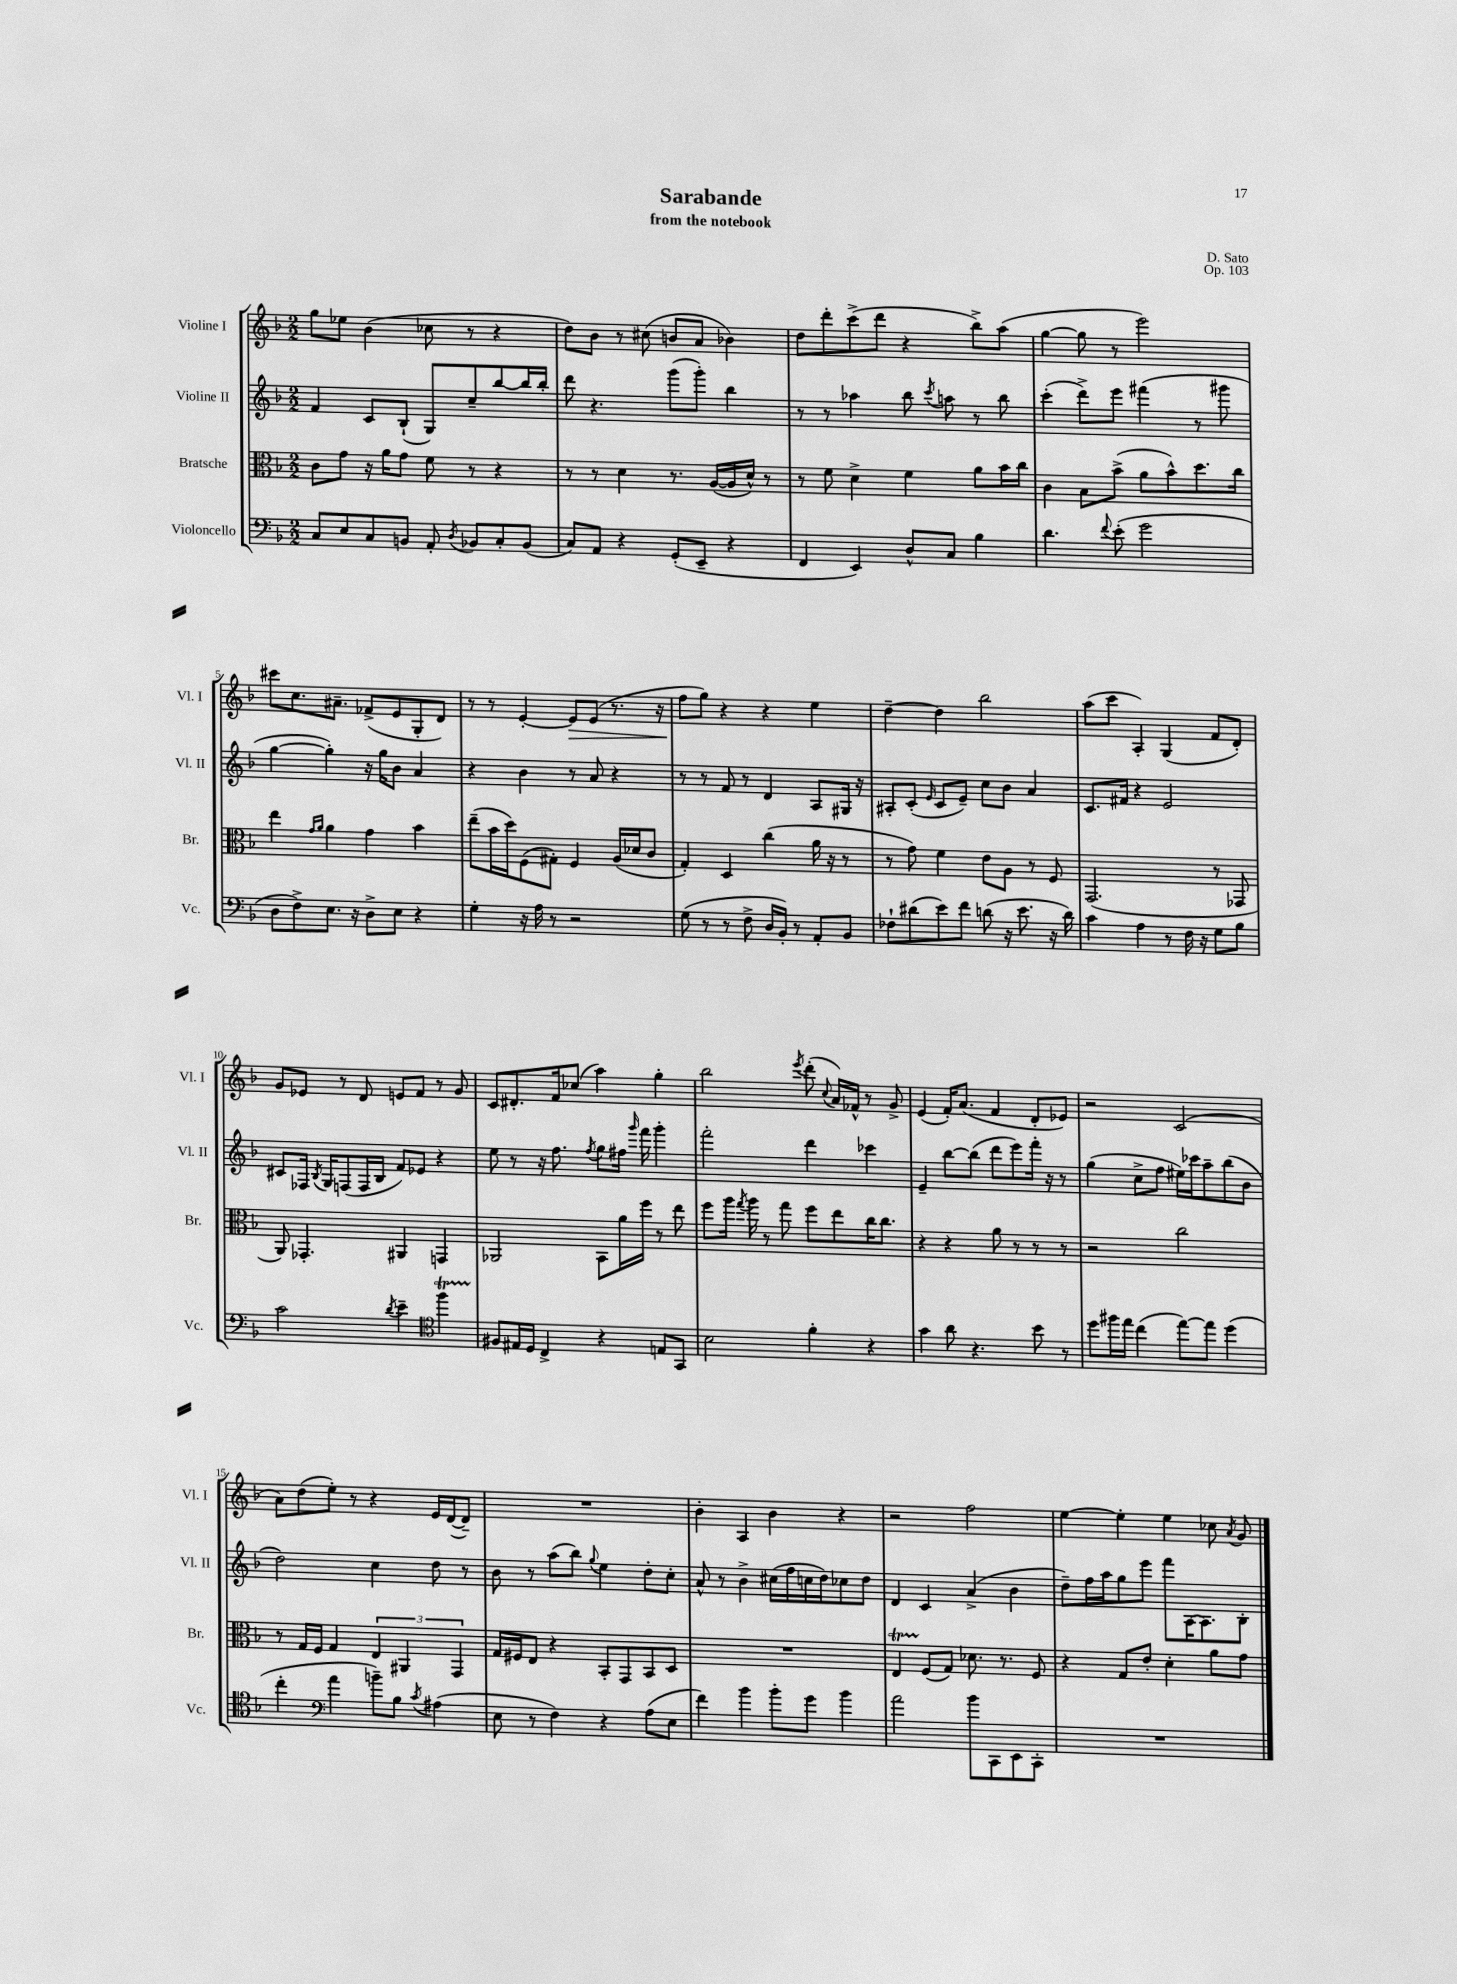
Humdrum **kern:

**kern	**kern	**kern	**kern	**dynam
*part4	*part3	*part2	*part1	*part1
*staff4	*staff3	*staff2	*staff1	*staff1
*I"Violoncello	*I"Bratsche	*I"Violine II	*I"Violine I	*
*I'Vc.	*I'Br.	*I'Vl. II	*I'Vl. I	*
*clefF4	*clefC3	*clefG2	*clefG2	*
*k[b-]	*k[b-]	*k[b-]	*k[b-]	*
*M2/2	*M2/2	*M2/2	*M2/2	*
=1	=1	=1	=1	=1
8C/L	8c\L	4f/	8gg\L	.
8E/	8g\J	.	8ee-X\J	.
8C/	16r	8c/L	(4b-\	.
.	16a\KL	.	.	.
8BBn/J	8g\J	(8B-`/J	.	.
8AA'/	8f\	8G/L)	8cc-X\	.
8qD/	.	.	.	.
8BB-X/L	8r	8cc~/	8r	.
8C'/	4r	[8bb-/	4r	.
(8BB-/J	.	16bb-/L]	.	.
.	.	16bb-'/JJ	.	.
=2	=2	=2	=2	=2
8C/L)	8r	8ddd\	8dd\L)	.
8AA/J	8r	4.r	8b-\J	.
4r	4d\	.	8r	.
.	.	.	(8cc#X\	.
(8GG'/L	8.r	(8ggg\L	8bn/L	.
8EE~/J	.	8ggg'\J)	8a/J	.
.	([16A/LL	.	.	.
4r	16A/]	4bb-\	4b-X\)	.
.	16d^^/JJ)	.	.	.
.	8r	.	.	.
=3	=3	=3	=3	=3
4FF/	8r	8r	8dd\L	.
.	8f\	8r	8ddd'\	.
4EE/)	4d^\	4aa-X\	(8ccc^\	.
.	.	.	8ddd\J	.
8D^^/L	4f\	8bb-\	4r	.
.	.	8qccc/	.	.
8C/J	.	8aan\	.	.
4B-\	8a\L	8r	8bb-^\L)	.
.	16b-\L	8bb-\	(8aa\J	.
.	16cc\JJ	.	.	.
=4	=4	=4	=4	=4
4.d\	4c\	(4ccc'\	[4gg\	.
.	8B-\L	8ddd^\L)	8gg\]	.
8qqf/	.	.	.	.
(8e'\	(8b-^\J	8eee\J	8r	.
2g\	8a\L	(4fff#X\	2eee\)	.
.	8b-^^\)	.	.	.
.	8.dd\	8r	.	.
.	.	8ggg#X\	.	.
.	16cc\Jk	.	.	.
!!LO:LB:g=z
=5	=5	=5	=5	=5
8D\L	4ee\	[4gg\	8ccc#X\L	.
8F^\)	.	.	8.cc\	.
.	16qqg/LL	.	.	.
.	16qqa/JJ	.	.	.
8.E\J	4a\	4gg'\])	.	.
.	.	.	8.a#X~\J	.
16r	.	.	.	.
8D^\L	4g\	16r	(8f-X^/L	.
.	.	16gg\KL	.	.
8E\J	.	8b-\J	8e/	.
4r	4b-\	4a/	8G'/	.
.	.	.	8d/J)	.
=6	=6	=6	=6	=6
4G'\	(8ee~\L	4r	8r	.
.	16b-\L	.	8r	.
.	16dd\J)	.	.	.
16r	(8F\	4b-\	[4e'/	.
16A\	.	.	.	.
8r	8G#X'\J)	.	.	.
!	!	!	!	!LO:HP:b
2r	4F/	8r	8e/L]	>
.	.	8a/	(8e/J	.
.	(16A/LL	4r	8.r	.
.	16d-X/J	.	.	.
.	8c/J	.	.	.
.	.	.	16r	.
=7	=7	=7	=7	=7
(8G\	4G'/)	8r	8ff\L	.
8r	.	8r	8gg\J)	]
8r	4D/	8f/	4r	.
8F^\	.	8r	.	.
16D/LL	(4cc\	4d/	4r	.
16BB-'/JJ)	.	.	.	.
8r	.	.	.	.
8AA'/L	16a\	8A/L	4ee\	.
.	16r	.	.	.
8BB-/J	8r	16G#X/Jk	.	.
.	.	16r	.	.
=8	=8	=8	=8	=8
8F-X`\L	8r	8A#X'/L	[4dd~\	.
(8d#X\	8g\)	(8c'/J	.	.
.	.	16qqe/	.	.
8e\)	4f\	8c/L	4dd\]	.
8f\J	.	8e~/J)	.	.
(8dn\	8e\L	8cc\L	2bb-\	.
16r	8A\J	8b-\J	.	.
8.e\	.	.	.	.
.	8r	4a/	.	.
16r	8F/	.	.	.
16d\)	.	.	.	.
=9	=9	=9	=9	=9
4c\	(2.GG/	8.c/L	(8aa\L	.
.	.	.	8ccc\J	.
.	.	16f#X/Jk	.	.
4A\	.	4r	4A'/)	.
8r	.	2e/	(4G/	.
16F\	.	.	.	.
16r	.	.	.	.
8G\L	8r	.	8f/L	.
8B-\J	8GG-X/	.	8d'/J)	.
!!LO:LB:g=z
=10	=10	=10	=10	=10
2c\	8AA/)	8c#X/L	8g/L	.
.	4.GG-X'/	16F-X/Jk	8e-X/J	.
.	.	8qB-/	.	.
.	.	16G/KL	.	.
.	.	(8Fn/	8r	.
.	.	16F/L	8d/	.
.	.	16B-/JJ	.	.
8qd/	.	.	.	.
4e~\	4AA#X/	8f/L)	8en/L	.
.	.	8e-X/J	8f/J	.
*clefC4	*	*	*	*
4ffT\	4GGn/	4r	8r	.
.	.	.	8g/	.
=11	=11	=11	=11	=11
8F#X/L	2AA-X/	8ee\	8c/L	.
16E#X/L	.	8r	8.d#X'/	.
16D/JJ	.	.	.	.
4C^/	.	16r	.	.
.	.	8.ff\	16f/k	.
.	.	.	(8cc-X/J	.
.	.	8qff/	.	.
4r	8BB-\L	8gg\L	4aa\)	.
.	16a\L	16ff#X\Jk	.	.
.	.	16qqggg/	.	.
.	16ff\JJ	16fff\	.	.
8En/L	8r	4ggg'\	4gg'\	.
8GG/J	8ee\	.	.	.
=12	=12	=12	=12	=12
2B-\	8ff\L	2fff'\	2bb-\	.
.	16aa\Jk	.	.	.
.	8qgg/	.	.	.
.	16aa\	.	.	.
.	8r	.	.	.
.	8gg\	.	.	.
.	.	.	8qeee/	.
4f'\	8ff\L	4ddd\	(8ddd'\	.
.	.	.	8qqcc/	.
.	8ee\	.	16a/LL)	.
.	.	.	16f-X^^/JJ	.
4r	16cc\K	4ccc-X\	8r	.
.	8.cc\J	.	.	.
.	.	.	8g^/	.
=13	=13	=13	=13	=13
4g\	4r	4e~/	(4e/	.
8a\	4r	[8bb-\L	16f'/KL)	.
.	.	.	(8.a/J	.
4.r	.	(8bb-\J]	.	.
.	8a\	8ddd\L	4f/	.
.	8r	8eee\)	.	.
8b-\	8r	16fff'\Jk	8d'/L	.
.	.	16r	.	.
8r	8r	8r	8e-X/J)	.
=14	=14	=14	=14	=14
8dd\L	2r	(4gg\	2r	.
16ff#X\L	.	.	.	.
16ee\JJ	.	.	.	.
(4cc\	.	8cc^\L	.	.
.	.	8ff\J	.	.
[8ee\L)	2cc\	16ee#X\LL)	(2c/	.
.	.	16ccc-X\J	.	.
8ee\J]	.	8aa~\	.	.
(4dd\	.	(8bb-\	.	.
.	.	8b-\J	.	.
!!LO:LB:g=z
=15	=15	=15	=15	=15
4cc'\	8r	2dd\)	8a\L)	.
.	16G/LL	.	(8dd\	.
.	16F/JJ	.	.	.
*clefF4	*	*	*	*
4a\	4G/	.	8ee'\J)	.
.	.	.	8r	.
8bn~\L)	6E/	4cc\	4r	.
8B-\J	.	.	.	.
.	6AA#X/	.	.	.
8qc/	.	.	.	.
(4A#X\	.	8dd\	16e/LL	.
.	.	.	([16d/J	.
.	6GG/	.	.	.
.	.	8r	8d~/J])	.
=16	=16	=16	=16	=16
8E\	16G/LL	8b-\	1r	.
.	16F#X/J	.	.	.
8r	8E/J	8r	.	.
4F\)	4r	(8aa\L	.	.
.	.	8bb-\J)	.	.
.	.	8qqgg/	.	.
4r	8BB-'/L	4ee\	.	.
.	8GG/	.	.	.
(8A\L	8BB-/	8dd'\L	.	.
8E\J	8D/J	8cc'\J	.	.
=17	=17	=17	=17	=17
4f\)	1r	8a^^/	4b-'\	.
.	.	8r	.	.
4b-\	.	4b-^\	4A/	.
8b-'\L	.	(16cc#X\LL	4b-\	.
.	.	16ff\	.	.
8g\J	.	16ccn\	.	.
.	.	16dd\J)	.	.
4b-\	.	8cc-X\	4r	.
.	.	8dd\J	.	.
=18	=18	=18	=18	=18
2a\	4Et/	4d/	2r	.
.	(8F/L	4c/	.	.
.	8G/J)	.	.	.
8b-\L	8.d-X\	(4a^/	2ff\	.
8CC\	.	.	.	.
.	8.r	.	.	.
8EE\	.	4b-\	.	.
8CC'\J	8F/	.	.	.
=19	=19	=19	=19	=19
1r	4r	8dd~\L)	[4ee\	.
.	.	16ff\L	.	.
.	.	16aa\J	.	.
.	8G/L	8gg\	4ee'\]	.
.	8e'/J	8eee\J	.	.
.	4d'\	8fff\L	4ee\	.
.	.	[16A\K	.	.
.	.	8.A\]	.	.
.	8a\L	.	8cc-X\	.
.	.	.	8qa/	.
.	8g\J	8B-'\J	8g/	.
==	==	==	==	==
*-	*-	*-	*-	*-
